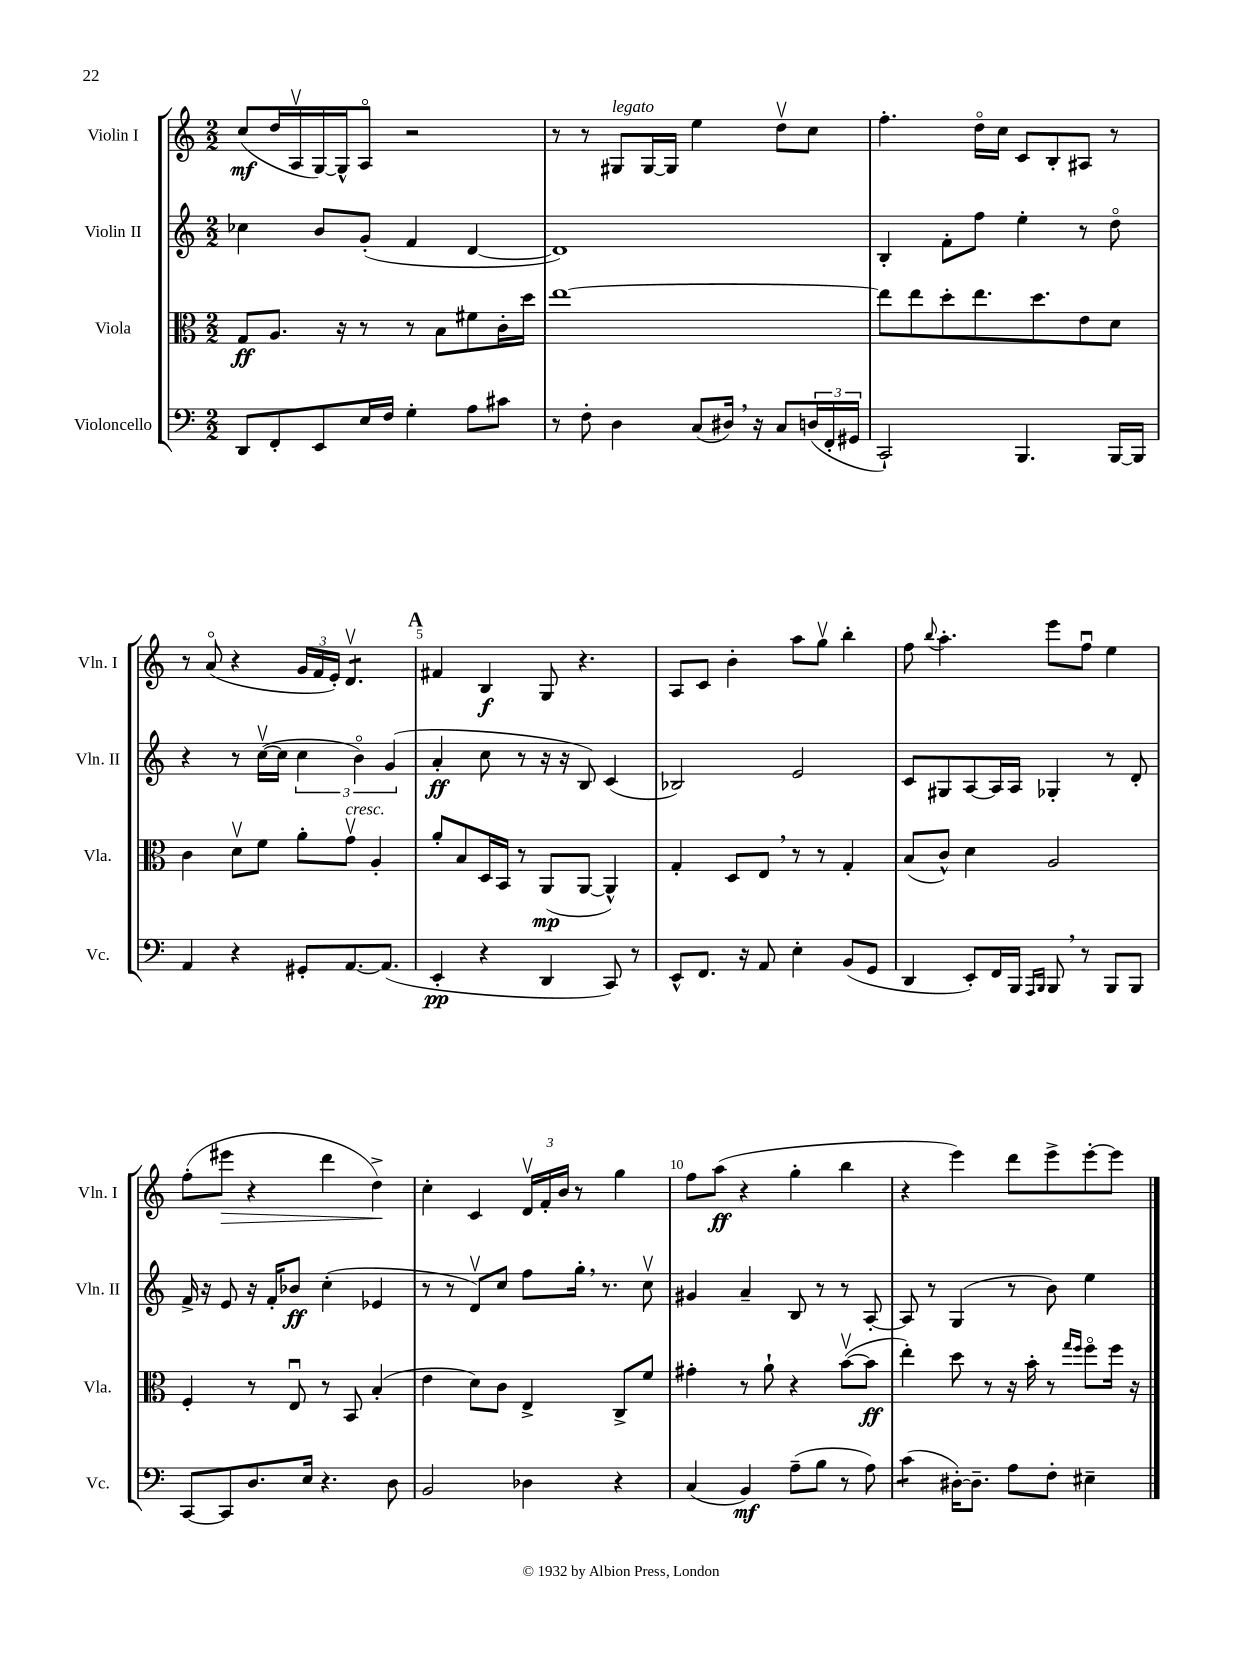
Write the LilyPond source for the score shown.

<<
\new StaffGroup <<
\new Staff = "s0" \with { instrumentName = "Violin I" shortInstrumentName = "Vln. I" } {
    \clef treble \key c \major \numericTimeSignature \time 2/2
    c''8\mf( d''16 a16\upbow g16~) g16-^ a8\flageolet r2 |
    r8 r8 gis8^\markup { \italic "legato" } gis16~ gis16 e''4 d''8\upbow c''8 |
    f''4.-. d''16\flageolet c''16 c'8 b8-. ais8 r8 |
    r8 a'8\flageolet( r4 \tuplet 3/2 { g'16 f'16 e'16-.) } d'4.:8\upbow |
    \mark \markup { \bold "A" } fis'4 b4\f g8 r4. |
    a8 c'8 b'4-. a''8 g''8\upbow b''4-. |
    f''8 \appoggiatura { b''8 } a''4.-. e'''8 f''8\downbow e''4 |
    f''8-.( eis'''8\> r4 d'''4 d''4->\!) |
    c''4-. c'4 \tuplet 3/2 { d'16\upbow f'16-. b'16 } r8 g''4 |
    f''8 a''8\ff( r4 g''4-. b''4 |
    r4 e'''4) d'''8 e'''8-> e'''8~-. e'''8 \bar "|." |
}
\new Staff = "s1" \with { instrumentName = "Violin II" shortInstrumentName = "Vln. II" } {
    \clef treble \key c \major \numericTimeSignature \time 2/2
    ces''4 b'8 g'8-.( f'4 d'4~ |
    d'1) |
    b4-. f'8-. f''8 e''4-. r8 d''8\flageolet |
    r4 r8 c''16~\upbow( c''16 \tuplet 3/2 { c''4 b'4\flageolet) g'4( } |
    \mark \markup { \bold "A" } a'4-.\ff c''8 r8 r16 r16 b8) c'4( |
    bes2) e'2 |
    c'8 gis8 a8~ a16 a16 ges4-. r8 d'8-. |
    f'16-> r16 e'8 r16 f'16-. bes'8\ff c''4-.( ees'4 |
    r8 r8 d'8\upbow) c''8 f''8 g''16-. \breathe r8. c''8\upbow |
    gis'4 a'4-- b8 r8 r8 a8~-. |
    a8 r8 g4( r8 b'8) e''4 \bar "|." |
}
\new Staff = "s2" \with { instrumentName = "Viola" shortInstrumentName = "Vla." } {
    \clef alto \key c \major \numericTimeSignature \time 2/2
    g8\ff a8. r16 r8 r8 b8 fis'8 c'16-. d''16 |
    e''1~ |
    e''8 e''8 d''8-. e''8. d''8. e'8 d'8 |
    c'4 d'8\upbow f'8 a'8-. g'8\upbow^\markup { \italic "cresc." } a4-. |
    \mark \markup { \bold "A" } a'8-. b8 d16 b,16 r8 a,8\mp( a,8~ a,4-^) |
    g4-. d8 e8 \breathe r8 r8 g4-. |
    b8( c'8-^) d'4 a2 |
    f4-. r8 e8\downbow r8 b,8 b4-.( |
    e'4 d'8) c'8 e4-> c8-> f'8 |
    gis'4-. r8 a'8-! r4 b'8~\upbow( b'8\ff |
    e''4-.) d''8 r8 r16 b'16-. r8 \grace { g''16 f''16 } f''8\flageolet f''16 r16 \bar "|." |
}
\new Staff = "s3" \with { instrumentName = "Violoncello" shortInstrumentName = "Vc." } {
    \clef bass \key c \major \numericTimeSignature \time 2/2
    d,8 f,8-. e,8 e16 f16 g4-. a8 cis'8 |
    r8 f8-. d4 c8( dis16) \breathe r16 c8 \tuplet 3/2 { d16( f,16-. gis,16 } |
    c,2-!) b,,4. b,,16~ b,,16 |
    a,4 r4 gis,8-. a,8.~ a,8.( |
    \mark \markup { \bold "A" } e,4-.\pp r4 d,4 c,8) r8 |
    e,8-^ f,8. r16 a,8 e4-. b,8( g,8 |
    d,4 e,8-.) f,16 b,,16 \grace { a,,16 b,,16 } b,,8 \breathe r8 b,,8 b,,8 |
    c,8~ c,8 d8. e16 r4. d8 |
    b,2 des4 r4 |
    c4( b,4\mf) a8--( b8 r8 a8) |
    c'4:8( dis16~-.) dis8.-- a8 f8-. eis4-- \bar "|." |
}
>>
>>
\layout { \context { \Score \override BarNumber.break-visibility = ##(#f #t #t) barNumberVisibility = #(every-nth-bar-number-visible 5) } }
